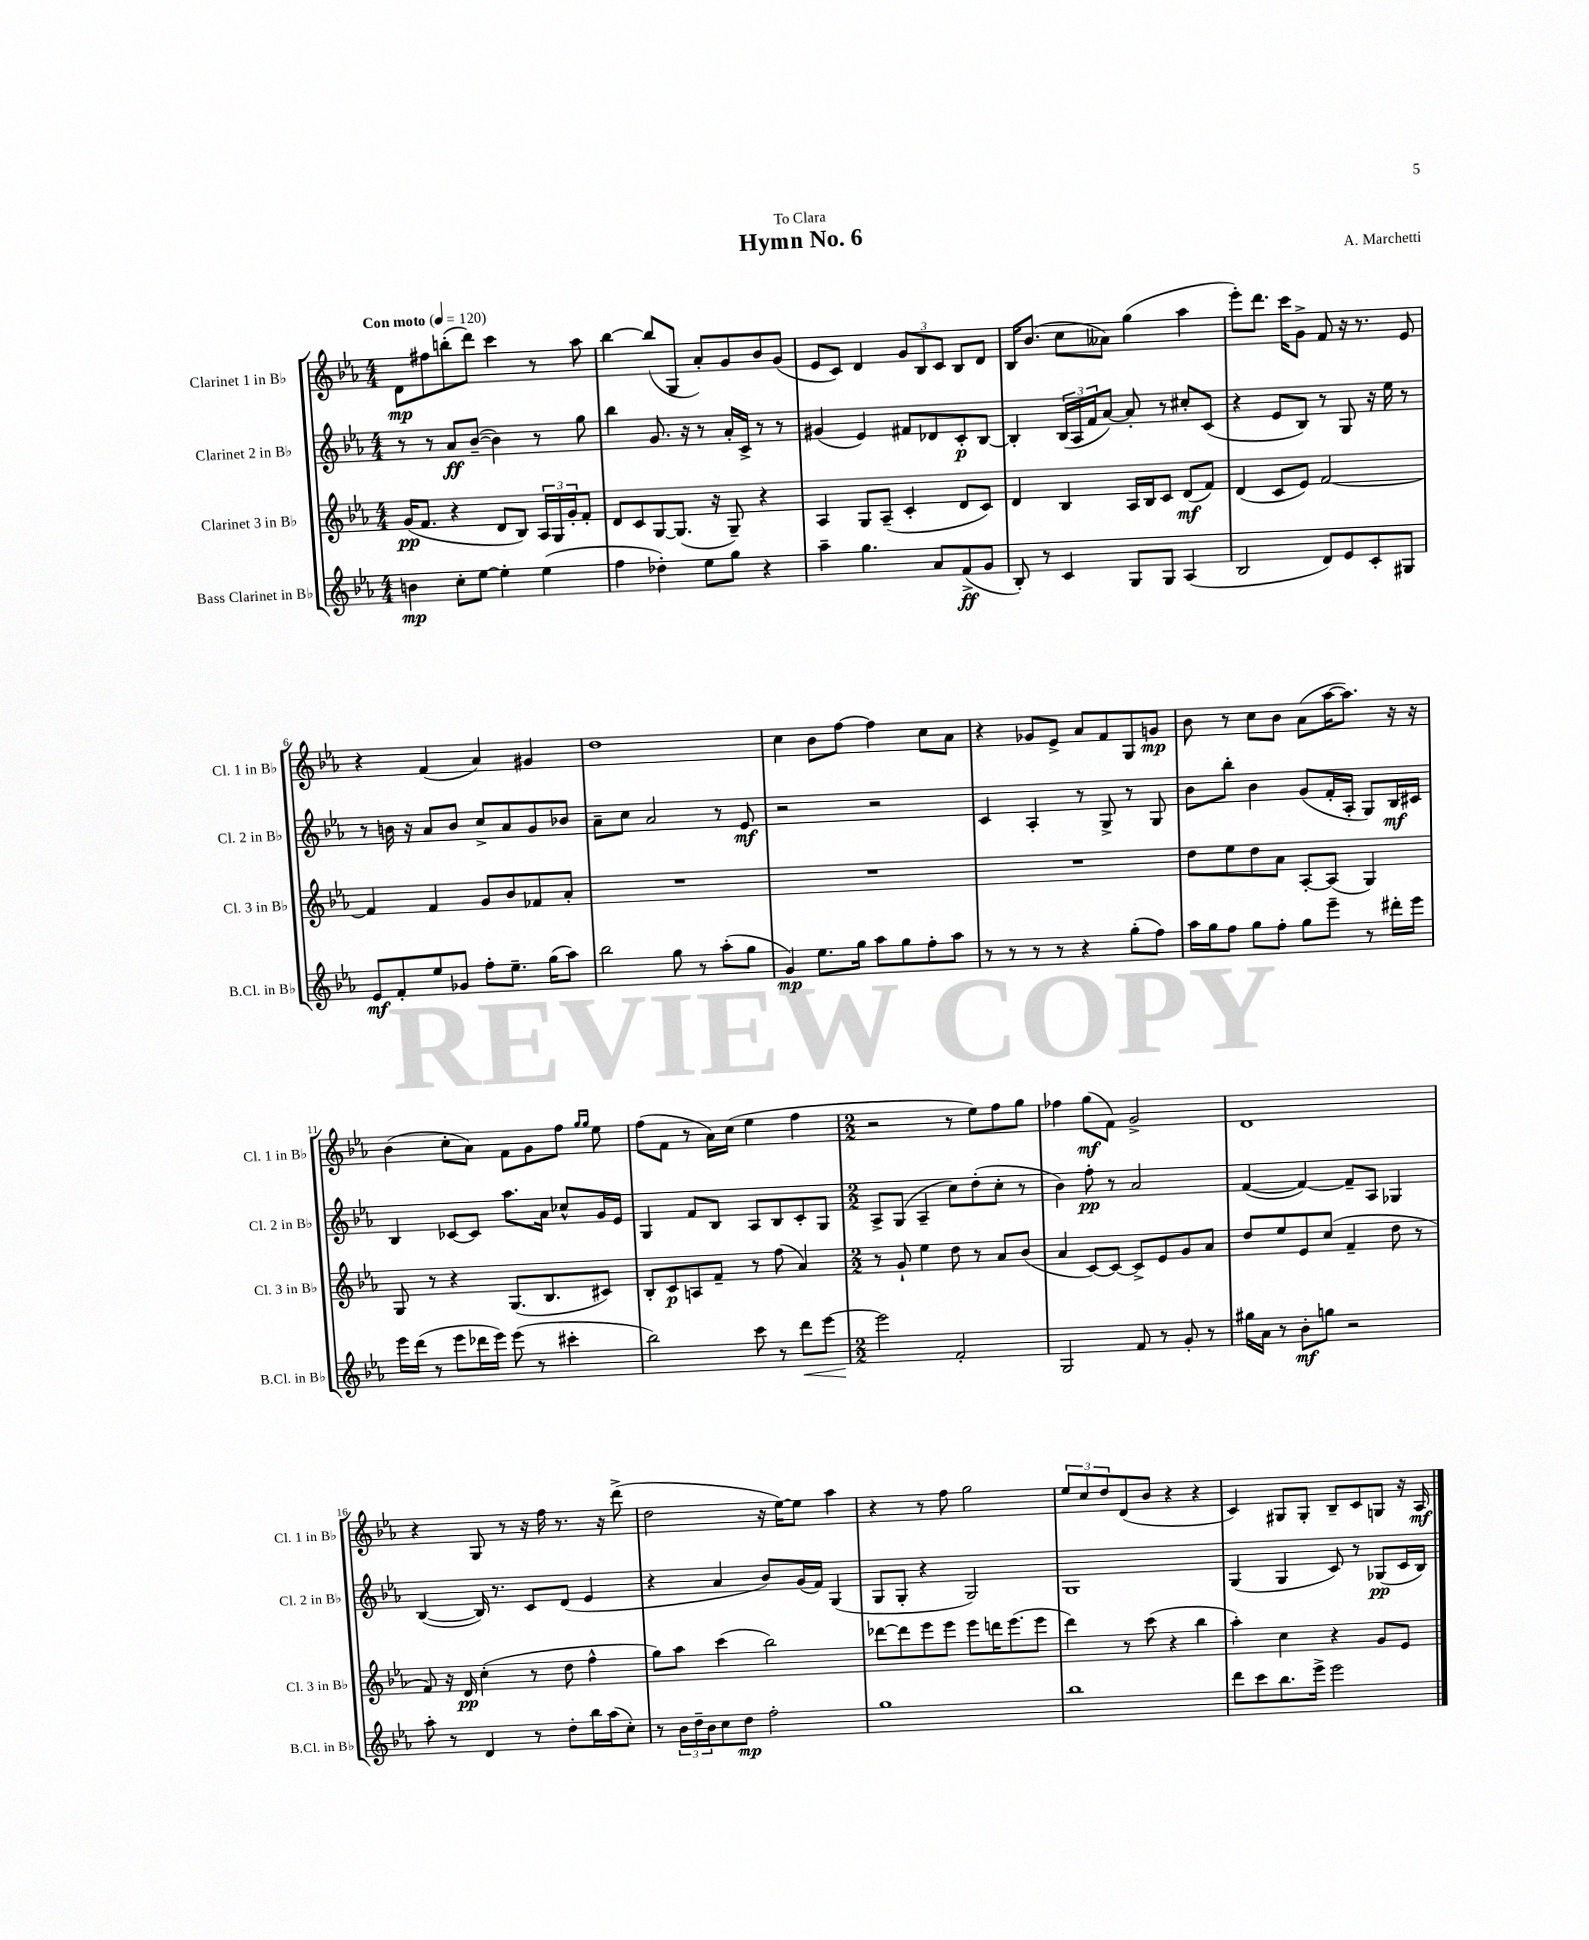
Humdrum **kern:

**kern	**dynam	**kern	**dynam	**kern	**dynam	**kern	**dynam
*part4	*part4	*part3	*part3	*part2	*part2	*part1	*part1
*staff4	*staff4	*staff3	*staff3	*staff2	*staff2	*staff1	*staff1
*I"Bass Clarinet in B♭	*	*I"Clarinet 3 in B♭	*	*I"Clarinet 2 in B♭	*	*I"Clarinet 1 in B♭	*
*I'B.Cl. in B♭	*	*I'Cl. 3 in B♭	*	*I'Cl. 2 in B♭	*	*I'Cl. 1 in B♭	*
*clefG2	*	*clefG2	*	*clefG2	*	*clefG2	*
*k[b-e-a-]	*	*k[b-e-a-]	*	*k[b-e-a-]	*	*k[b-e-a-]	*
*M4/4	*	*M4/4	*	*M4/4	*	*M4/4	*
*MM120	*	*MM120	*	*MM120	*	*MM120	*
=1	=1	=1	=1	=1	=1	=1	=1
!	!	!	!	!	!	!LO:TX:a:B:t=Con moto	!
4bn\	mp	(16g/KL	pp	8r	.	8d\L	mp
.	.	8.f/J	.	.	.	.	.
.	.	.	.	8r	.	8ff#X\	.
8cc'\L	.	4r	.	8a-/L	ff	(8bbn'\	.
[8ee-\J	.	.	.	([8b-~/J	.	8ddd\J)	.
4ee-'\]	.	8d/L	.	4b-\])	.	4ccc\	.
.	.	8B-/J)	.	.	.	.	.
(4ee-\	.	24A-/LL	.	8r	.	8r	.
.	.	24G/	.	.	.	.	.
.	.	24g'/J	.	.	.	.	.
.	.	8f'/J	.	8gg\	.	8aa-\	.
=2	=2	=2	=2	=2	=2	=2	=2
4ff\	.	8d/L	.	4bb-\	.	[4bb-\	.
.	.	8c/	.	.	.	.	.
4dd-X'\)	.	[8G/	.	8.g/	.	(8bb-/L]	.
.	.	(8.G/J]	.	.	.	8G/J	.
.	.	.	.	16r	.	.	.
8ee-\L	.	.	.	8r	.	8a-'/L)	.
.	.	16r	.	.	.	.	.
8gg\J	.	8G~/)	.	16a-'/LL	.	8g/	.
.	.	.	.	16c^/JJ	.	.	.
4r	.	4r	.	8r	.	8b-/	.
.	.	.	.	8r	.	(8g/J	.
=3	=3	=3	=3	=3	=3	=3	=3
4aa-~\	.	4A-/	.	(4g#X/	.	8e-/L	.
.	.	.	.	.	.	8c/J)	.
4.gg\	.	8G/L	.	4e-/)	.	4d/	.
.	.	(8A-~/J	.	.	.	.	.
.	.	4c'/	.	8f#X/L	.	12g/L	.
.	.	.	.	.	.	12B-/	.
8a-/L	.	.	.	8d-X/	.	.	.
.	.	.	.	.	.	12c/J	.
(8f^/	ff	8d/L	.	8c'/	p	8B-/L	.
8g/J	.	8c/J)	.	[8B-/J	.	8d/J	.
=4	=4	=4	=4	=4	=4	=4	=4
8B-'/)	.	4d/	.	4B-'/]	.	16B-/KL	.
.	.	.	.	.	.	(8.b-/J	.
8r	.	.	.	.	.	.	.
4c/	.	4B-/	.	(24B-/LL	.	8cc\L	.
.	.	.	.	24A-/	.	.	.
.	.	.	.	24f/J	.	.	.
.	.	.	.	[8a-/J)	.	8a--X\J)	.
8G/L	.	16A-/LL	.	8a-'/]	.	(4gg\	.
.	.	16B-/J	.	.	.	.	.
8G/J	.	8c/J	.	8r	.	.	.
(4A-/	.	(8d/L	mf	8cc#X'/L	.	4aa-\	.
.	.	8f/J)	.	(8c/J	.	.	.
=5	=5	=5	=5	=5	=5	=5	=5
2B-/	.	(4d/	.	4r	.	8eee-'\L)	.
.	.	.	.	.	.	8.ddd\J	.
.	.	8c/L	.	8e-/L	.	.	.
.	.	.	.	.	.	16ccc\KL	.
.	.	8e-/J)	.	8B-/J)	.	8g^\J	.
8d/L)	.	[2f/	.	8r	.	8f/	.
8e-/	.	.	.	8G/	.	16r	.
.	.	.	.	.	.	8.r	.
8c'/	.	.	.	16r	.	.	.
.	.	.	.	16ee-\	.	.	.
8G#X/J	.	.	.	8r	.	8e-/	.
!!LO:LB:g=z
=6	=6	=6	=6	=6	=6	=6	=6
8e-/L	mf	4f/]	.	8r	.	4r	.
8f'/	.	.	.	16bn\	.	.	.
.	.	.	.	16r	.	.	.
8ee-/	.	4f/	.	8a-/L	.	(4f/	.
8g-X/J	.	.	.	8b/J	.	.	.
8ff'\L	.	8g/L	.	8cc^/L	.	4a-/)	.
8.ee-~\J	.	8b-/	.	8a-/	.	.	.
.	.	8f-X/	.	8g/	.	4g#X/	.
(16gg\KL	.	.	.	.	.	.	.
8aa-\J)	.	8a-'/J	.	8b-X/J	.	.	.
=7	=7	=7	=7	=7	=7	=7	=7
2bb-\	.	1r	.	8a-~\L	.	1dd	.
.	.	.	.	8cc\J	.	.	.
.	.	.	.	2a-/	.	.	.
8gg\	.	.	.	.	.	.	.
8r	.	.	.	.	.	.	.
(8aa-'\L	.	.	.	8r	.	.	.
8gg\J	.	.	.	8e-/	mf	.	.
=8	=8	=8	=8	=8	=8	=8	=8
4g/)	mp	1r	.	2r	.	4cc\	.
8.ee-\L	.	.	.	.	.	8b-\L	.
.	.	.	.	.	.	[8ff\J	.
16gg\Jk	.	.	.	.	.	.	.
8aa-\L	.	.	.	2r	.	4ff\]	.
8gg\	.	.	.	.	.	.	.
8ff'\	.	.	.	.	.	8cc\L	.
8aa-\J	.	.	.	.	.	8a-\J	.
=9	=9	=9	=9	=9	=9	=9	=9
8r	.	1r	.	4c/	.	4r	.
8r	.	.	.	.	.	.	.
8r	.	.	.	4A-'/	.	8g-X/L	.
8r	.	.	.	.	.	8e-^/J	.
4r	.	.	.	8r	.	8a-/L	.
.	.	.	.	8G^/	.	8f/	.
(8gg'\L	.	.	.	8r	.	8G/	.
8ff\J)	.	.	.	8G/	.	8gn/J	mp
=10	=10	=10	=10	=10	=10	=10	=10
16aa-\LL	.	8dd\L	.	8b-\L	.	8b-\	.
16gg\J	.	.	.	.	.	.	.
8ff\J	.	8ee-\	.	8bb-'\J	.	8r	.
8gg\L	.	8dd\	.	4b-\	.	8cc\L	.
8ff'\J	.	8a-\J	.	.	.	8b-\J	.
8gg\L	.	[8A-'/L	.	(8g/L	.	(8a-\L	.
8eee-~\J	.	(8A-/J]	.	16f'/L	.	[16aa-\K	.
.	.	.	.	16A-'/JJ	.	8.aa-\J])	.
8r	.	4G/)	.	8G/L)	.	.	.
16ddd#X'\LL	.	.	.	16B-/L	mf	16r	.
16eee-\JJ	.	.	.	16c#X/JJ	.	16r	.
!!LO:LB:g=z
=11	=11	=11	=11	=11	=11	=11	=11
16eee-\LL	.	8G/	.	4B-/	.	(4b-\	.
(16ddd\JJ	.	.	.	.	.	.	.
8r	.	8r	.	.	.	.	.
8eee-\L	.	4r	.	[8c-X/L	.	8cc'\L	.
16ddd-X\L	.	.	.	8c-/J]	.	8a-\J)	.
16eee-\JJ)	.	.	.	.	.	.	.
(8eee-\	.	(8.G/L	.	8.aa-\L	.	8f\L	.
8r	.	.	.	.	.	8g\	.
.	.	8.B-/	.	16a-\Jk	.	.	.
4ccc#X'\	.	.	.	8cc-X^^/L	.	8ff\J	.
.	.	.	.	.	.	16qqgg/LL	.
.	.	.	.	.	.	16qqgg/JJ	.
.	.	8c#X/J)	.	16g/L	.	8ee-\	.
.	.	.	.	16e-/JJ	.	.	.
=12	=12	=12	=12	=12	=12	=12	=12
2bb-\)	.	8B-'/L	.	4G/	.	(8ff\L	.
.	.	8c/	p	.	.	8f\J	.
.	.	8An/	.	8f/L	.	8r	.
.	.	8f~/J	.	8B-/J	.	16a-\LL)	.
.	.	.	.	.	.	(16cc\JJ	.
8ccc\	.	8r	.	8A-/L	.	4ee-\	.
8r	.	(8ff\	.	8B-/	.	.	.
!	!LO:HP:b	!	!	!	!	!	!
8ddd\L	<	4a-/)	.	8c'/	.	4ff\	.
[8eee-\J	.	.	.	8G/J	.	.	.
=13	=13	=13	=13	=13	=13	=13	=13
*M2/2	*	*M2/2	*	*M2/2	*	*M2/2	*
2eee-\]	.	8r	.	8A-^/L	.	2r	.
.	.	8g`/	.	(8G/J	.	.	.
.	.	4ee-\	.	4A-~/	.	.	.
2f'/	[	8dd\	.	8cc\L)	.	8r	.
.	.	8r	.	(8dd'\	.	8ee-\L)	.
.	.	8a-/L	.	8cc'\J	.	8ff\	.
.	.	(8b-/J	.	8r	.	8gg\J	.
=14	=14	=14	=14	=14	=14	=14	=14
2G/	.	4a-/	.	4b-\)	.	4ff-X\	.
.	.	[8c/L)	.	8ff'\	pp	(8gg\L	mf
.	.	8c/J_	.	8r	.	8f\J)	.
8f/	.	8c^/L]	.	2a-/	.	2g^/	.
8r	.	8e-/	.	.	.	.	.
8g'/	.	8g/	.	.	.	.	.
8r	.	8a-/J	.	.	.	.	.
=15	=15	=15	=15	=15	=15	=15	=15
16gg#X\LL	.	8dd/L	.	([4f/	.	1d	.
16a-\JJ	.	.	.	.	.	.	.
8r	.	8ee-/	.	.	.	.	.
8b-'\L	mf	8e-/	.	4f/_)	.	.	.
8ggn\J	.	(8cc/J	.	.	.	.	.
2r	.	4f~/	.	8f~/L]	.	.	.
.	.	.	.	8A-/J	.	.	.
.	.	8dd\	.	4G-X/	.	.	.
.	.	8r	.	.	.	.	.
!!LO:LB:g=z
=16	=16	=16	=16	=16	=16	=16	=16
8aa-'\	.	8f/)	.	([4B-/	.	4r	.
8r	.	16r	.	.	.	.	.
.	.	16d/	pp	.	.	.	.
4d/	.	(4cc'\	.	16B-/])	.	8G/	.
.	.	.	.	8.r	.	.	.
.	.	.	.	.	.	8r	.
8r	.	8r	.	8c/L	.	16r	.
.	.	.	.	.	.	16ff\	.
8dd'\L	.	8dd\	.	(8d/J	.	8.r	.
16bb-\L	.	4ff^^\	.	4e-/	.	.	.
(16aa-\J	.	.	.	.	.	16r	.
8cc'\J)	.	.	.	.	.	(8ddd^\	.
=17	=17	=17	=17	=17	=17	=17	=17
8r	.	8gg\L)	.	4r	.	2dd\	.
24b-\LL	.	8aa-\J	.	.	.	.	.
24dd~\	.	.	.	.	.	.	.
24b-\J	.	.	.	.	.	.	.
8cc\	.	(4ccc\	.	4a-/	.	.	.
8dd\J	mp	.	.	.	.	.	.
2ff'\	.	2bb-\)	.	8b-/L)	.	16r	.
.	.	.	.	.	.	[16ee-\KL)	.
.	.	.	.	(16g/L	.	8ee-\J]	.
.	.	.	.	16f/JJ)	.	.	.
.	.	.	.	(4G/	.	4aa-\	.
=18	=18	=18	=18	=18	=18	=18	=18
1gg	.	[8ddd-X\L	.	8G/L	.	4r	.
.	.	8ddd-\]	.	8G'/J	.	.	.
.	.	8eee-\	.	4r	.	8r	.
.	.	8eee-\J	.	.	.	8ff\	.
.	.	8eee-\L	.	2G/)	.	2gg\	.
.	.	16dddn\K	.	.	.	.	.
.	.	(8.eee-\	.	.	.	.	.
.	.	8eee-\J	.	.	.	.	.
=19	=19	=19	=19	=19	=19	=19	=19
1bb-	.	4ddd\)	.	1G	.	12ee-/L	.
.	.	.	.	.	.	12cc/	.
.	.	.	.	.	.	12dd/	.
.	.	8r	.	.	.	(8d/	.
.	.	(8ccc\	.	.	.	8b-/J	.
.	.	4r	.	.	.	4r	.
.	.	4bb-\	.	.	.	4r	.
=20	=20	=20	=20	=20	=20	=20	=20
8ddd\L	.	4aa-'\)	.	(4G/	.	4c/)	.
8ccc\	.	.	.	.	.	.	.
8.bb-\	.	4cc\	.	4G/	.	8G#X/L	.
.	.	.	.	.	.	8G#'/J	.
16eee-^\Jk	.	.	.	.	.	.	.
2eee-\	.	4r	.	8c/)	.	8B-~/L	.
.	.	.	.	8r	.	8c/	.
.	.	8g/L	.	(8G-X/L	pp	8Gn/J	.
.	.	8e-/J	.	16c/L	.	16r	.
.	.	.	.	16B-/JJ)	.	16A-/	mf
==	==	==	==	==	==	==	==
*-	*-	*-	*-	*-	*-	*-	*-
